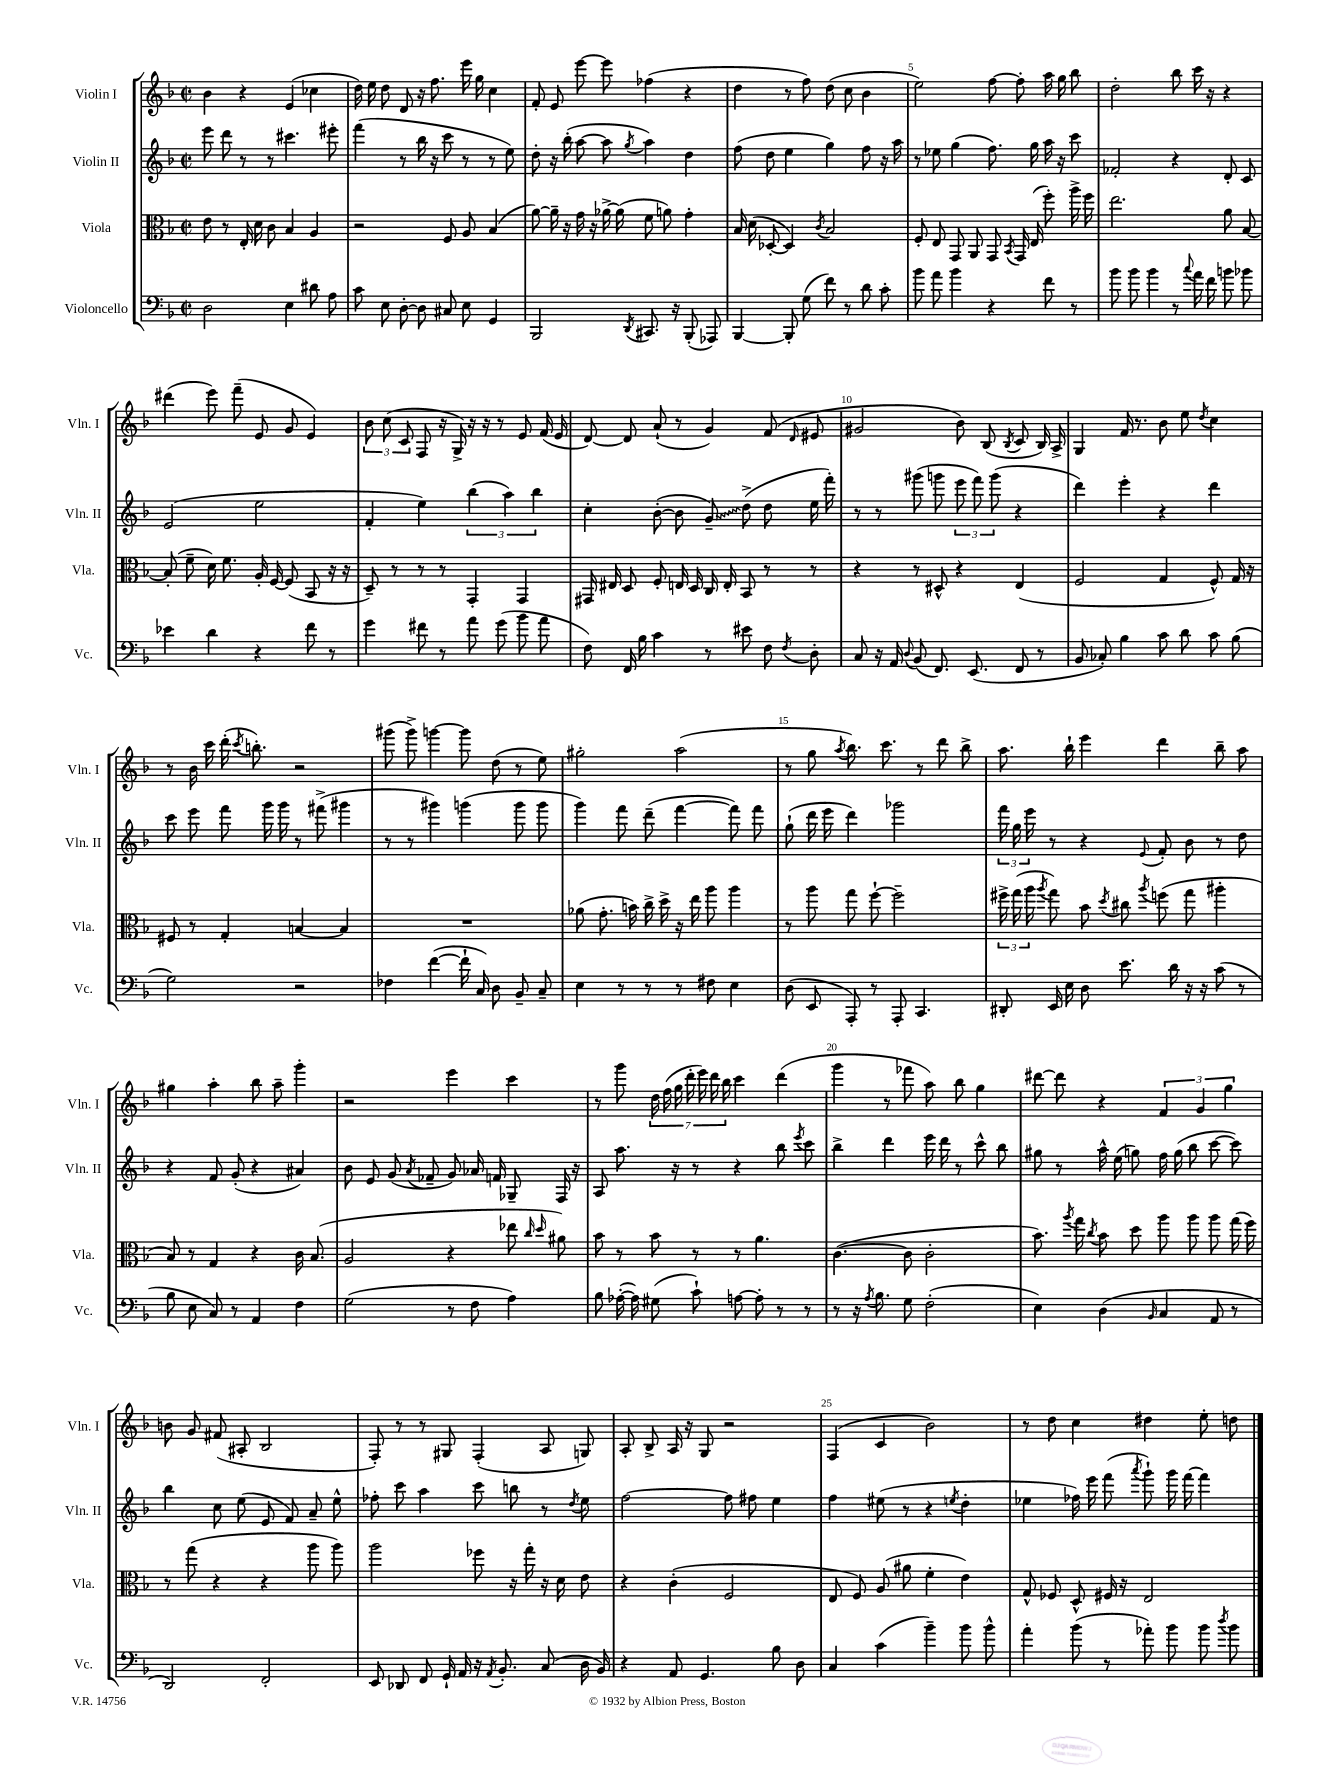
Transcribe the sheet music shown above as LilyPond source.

<<
\new StaffGroup <<
\new Staff = "s0" \with { instrumentName = "Violin I" shortInstrumentName = "Vln. I" } {
    \clef treble \key f \major \defaultTimeSignature \time 2/2
    \autoBeamOff bes'4 r4 e'4( ces''4 |
    d''16) e''16 d''8 d'8 r16 f''8. e'''16 g''16 c''4 |
    f'8-. e'8 e'''8~ e'''8 fes''4( r4 |
    d''4 r8 f''8) d''8( c''8 bes'4 |
    e''2) f''8~ f''8-. a''16 g''16 bes''8 |
    d''2-. bes''8 c'''16 r16 r4 |
    dis'''4( e'''8) f'''8--( e'8 g'8 e'4) |
    \tuplet 3/2 { bes'8 c''8( c'8 } f8 r16 g16->) r16 r16 r8 e'8 f'16( e'16 |
    d'8~) d'8 a'8-!( r8 g'4) f'8( \grace { d'16 } eis'8 |
    gis'2 bes'8) bes8( \acciaccatura { bes8 } c'8 bes16) a16-> |
    g4 f'16 r8. bes'8 e''8 \acciaccatura { d''8 } c''4 |
    r8 bes'16 c'''16 d'''16-.( \acciaccatura { c'''8 } b''8.-.) r2 |
    gis'''8( gis'''8->) g'''4~ g'''8 d''8( r8 e''8) |
    gis''2-. a''2( |
    r8 g''8 \acciaccatura { a''8 } bes''8.) c'''8. r8 d'''8 bes''8-> |
    a''8. bes''16-! e'''4 d'''4 bes''8-- a''8 |
    gis''4 a''4-. bes''8 a''8-- g'''4-. |
    r2 e'''4 c'''4 |
    r8 g'''8 \tuplet 7/4 { d''16 f''16( g''16 d'''16-. e'''16) d'''16 bes''16 } c'''4 d'''4( |
    g'''4 r8 fes'''8 a''8) bes''8 g''4 |
    dis'''8~ dis'''8 r4 \tuplet 3/2 { f'4 g'4 g''4 } |
    b'8 g'8 fis'8( ais8-. bes2 |
    f8-.) r8 r8 gis8 f4-.( a8 g8) |
    a8-. bes8-> a16 r16 g8 r2 |
    f4( c'4 bes'2) |
    r8 d''8 c''4 dis''4 e''8-. d''8 \bar "|." |
}
\new Staff = "s1" \with { instrumentName = "Violin II" shortInstrumentName = "Vln. II" } {
    \clef treble \key f \major \defaultTimeSignature \time 2/2
    \autoBeamOff e'''8 d'''8 r8 r8 cis'''4. eis'''8-. |
    f'''4( r8 bes''16 r16 c'''8 r8 r8 e''8) |
    d''8-. r16 bes''16-.( a''8~ a''8 \acciaccatura { g''8 } a''4) d''4 |
    f''8( d''8 e''4 g''4) f''8 r16 a''16 |
    r8 ees''8 g''4( f''8.) g''16 a''16 r16 c'''8 |
    fes'2-. r4 d'8-. c'8 |
    e'2( e''2 |
    f'4-. e''4) \tuplet 3/2 { bes''4( a''4) bes''4 } |
    c''4-. bes'8~-.( bes'8 \once \override Glissando.style = #'zigzag g'8--\glissando) d''8->( d''8 e''16 f'''16-.) |
    r8 r8 gis'''8( g'''8 \tuplet 3/2 { e'''8 f'''8) g'''8( } r4 |
    d'''4) e'''4-. r4 d'''4 |
    c'''8 e'''8 f'''8 g'''16 g'''16 r8 fis'''8->( gis'''4 |
    r8 r8 gis'''4) g'''4( g'''8 g'''8 |
    g'''4) f'''8 d'''8--( f'''4~ f'''8) f'''8 |
    g''8-!( d'''16 e'''16 d'''4) ges'''2 |
    \tuplet 3/2 { f'''16 g''16 e'''16 } r8 r4 \appoggiatura { e'8 } f'8-. bes'8 r8 d''8 |
    r4 f'8 g'8-.( r4 ais'4) |
    bes'8 e'8 g'8( \acciaccatura { a'8 } fes'8-- g'8) aes'16 f'16 ges8-- f16 r16 |
    a8 a''8. r16 r8 r4 bes''8 \acciaccatura { e'''8 } c'''8 |
    bes''4-> d'''4 e'''16 d'''16 r8 c'''8-^ bes''8 |
    gis''8 r8 a''16-^ e''16( g''8) f''16 g''16( bes''8 c'''8~ c'''8) |
    bes''4 c''8 e''8( e'8 f'8) a'8-- e''8-^ |
    fes''8-. c'''8 a''4 c'''8 b''8 r8 \acciaccatura { d''8 } e''8 |
    f''2~ f''8 fis''8 e''4 |
    f''4 eis''8( r8 r4 \acciaccatura { e''8 } d''4-. |
    ees''4 fes''16) e'''16 f'''8( \acciaccatura { a'''8 } g'''8-!) g'''16 f'''16~ f'''4 \bar "|." |
}
\new Staff = "s2" \with { instrumentName = "Viola" shortInstrumentName = "Vla." } {
    \clef alto \key f \major \defaultTimeSignature \time 2/2
    \autoBeamOff e'8 r8 e16-. d'16 c'8 bes4 a4 |
    r2 f8 a8 bes4( |
    a'8~) a'16-- r16 g'16 r16 aes'16~-> aes'16( f'8 a'8) g'4-. |
    bes16 d'16( des8~-. des4) \acciaccatura { c'8 } bes2 |
    f8-. e8 g,8 a,8 g,8 \acciaccatura { bes,8 } g,16 e16( f''8-.) a''16-> f''16 |
    e''2. a'8 bes8~ |
    bes8-.( f'8-- d'16) f'8. a16-. f16~ f8( bes,8 r16 r16 |
    d8--) r8 r8 r8 g,4-. g,4 |
    gis,16 eis16 d8 f8-. e16 d16 c16 e16-. bes,8 r8 r8 |
    r4 r8 dis8-^ r4 e4( |
    f2 g4 f8-^) g16 r16 |
    fis8 r8 g4-. b4~ b4 |
    R1 |
    aes'8( g'8.-. b'16) c''16-> d''16-> r16 e''16 a''8 a''4 |
    r8 a''8 g''8 f''8~-! f''2-- |
    \tuplet 3/2 { fis''16-> g''16( a''16 } \acciaccatura { a''8 } g''8) bes'8 \acciaccatura { d''8 } cis''8 \acciaccatura { a''8 } f''8( g''8 ais''4-. |
    bes8) r8 g4 r4 c'16 bes8.( |
    a2 r4 ees''8 \grace { c''16 d''16 } ais'8) |
    bes'8 r8 bes'8 r8 r8 a'4. |
    c'4.~( c'8 c'2-. |
    bes'8.) \acciaccatura { a''8 } g''16 \acciaccatura { c''8 } bes'8 d''8 a''8 a''8 a''8 g''16( f''16) |
    r8 g''8( r4 r4 a''8 a''8) |
    a''2 fes''8 r16 g''16-. r16 d'16 e'8 |
    r4 c'4-.( f2 |
    e8 f8) a8( ais'8 f'4-. e'4) |
    g8-^ fes8 d8-^ fis16 r16 e2 \bar "|." |
}
\new Staff = "s3" \with { instrumentName = "Violoncello" shortInstrumentName = "Vc." } {
    \clef bass \key f \major \defaultTimeSignature \time 2/2
    \autoBeamOff d2 e4 dis'8 a8 |
    c'8 e8 d8~-. d8 cis8 e8 g,4 |
    bes,,2 \acciaccatura { d,8 } cis,8. r16 bes,,8-.( aes,,8) |
    bes,,4~ bes,,8-. g8( f'8) r8 d'8 c'8-. |
    bes'8 a'8 bes'4 r4 f'8 r8 |
    bes'8 bes'8 bes'4 r8 \appoggiatura { c''8 } a'16 f'16 b'8 bes'8 |
    ees'4 d'4 r4 f'8 r8 |
    g'4 fis'8 r8 a'8 g'8( bes'8 a'8 |
    f8) f,16 bes16 c'4 r8 eis'8 f8 \acciaccatura { f8 } d8-. |
    c8 r16 a,16 \appoggiatura { d8 } bes,8( f,8.) e,8.( f,8 r8 |
    bes,8 ces8-.) bes4 c'8 d'8 c'8 bes8( |
    g2) r2 |
    fes4 f'4~( f'16-! c16) d8 bes,8-- c8-- |
    e4 r8 r8 r8 fis8 e4 |
    d8( e,8 a,,8-.) r8 a,,8-. c,4. |
    dis,8-. e,16 e16 d8 e'8. d'16 r16 r16 c'8( r8 |
    bes8 e8 c8) r8 a,4 f4 |
    g2( r8 f8 a4) |
    bes8 aes16~-.( aes16) gis8( c'8-!) a8~ a8-. r8 r8 |
    r8 r16 \acciaccatura { a8 } bes8. g8 f2-.( |
    e4) d4( \grace { bes,16 } c4 a,8 r8 |
    d,2) f,2-. |
    e,8 des,8 f,8 g,16-! a,16 r16 \acciaccatura { a,8 } bes,8.-. c8( d16 bes,16) |
    r4 a,8 g,4. bes8 d8 |
    c4 c'4( bes'4--) bes'8 bes'8-^ |
    a'4-. bes'8( r8 aes'8-.) bes'8 bes'8 \acciaccatura { d''8 } bes'8 \bar "|." |
}
>>
>>
\layout { \context { \Score \override BarNumber.break-visibility = ##(#f #t #t) barNumberVisibility = #(every-nth-bar-number-visible 5) } }
